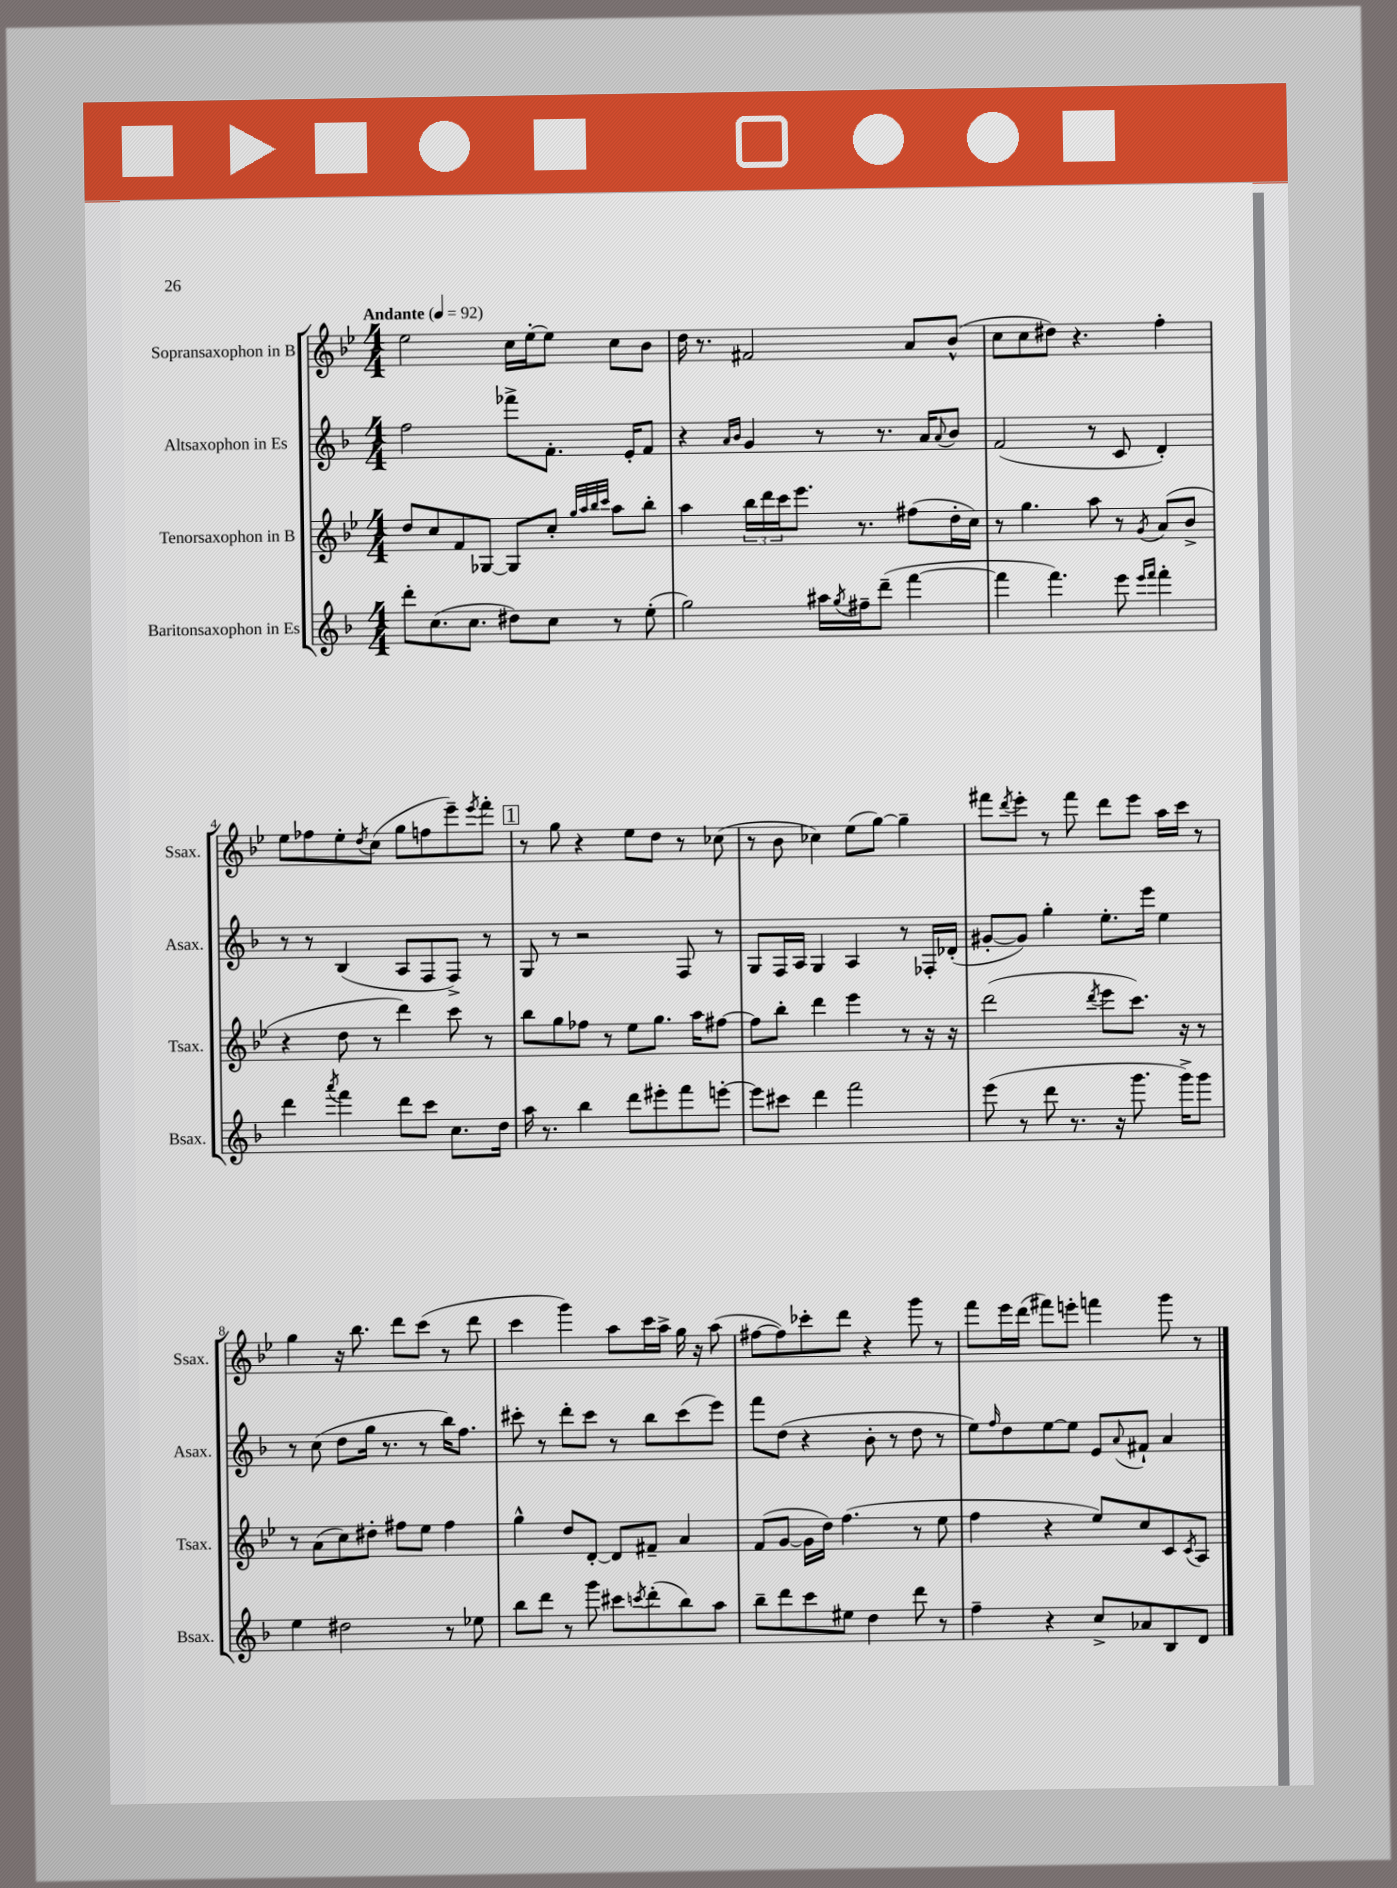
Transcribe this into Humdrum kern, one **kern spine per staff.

**kern	**kern	**kern	**kern
*staff4	*staff3	*staff2	*staff1
*clefG2	*clefG2	*clefG2	*clefG2
*k[b-]	*k[b-e-]	*k[b-]	*k[b-e-]
*M4/4	*M4/4	*M4/4	*M4/4
*MM92	*MM92	*MM92	*MM92
8ddd'\L	8dd/L	2ff\	2ee-\
(8.cc\	8cc/	.	.
.	8f/	.	.
8.cc\J	.	.	.
.	[8G-/J	.	.
8dd#\L)	8G-/]L	8fff-^\L	16cc\LL
.	.	.	[16ee-'\J
8cc\J	8cc'/J	8.f'\J	8ee-\]J
.	32qqgg/LLL	.	.
.	32qqaa/	.	.
.	32qqbb-/	.	.
.	32qqccc/JJJ	.	.
8r	8aa\L	.	8cc\L
.	.	16e'/LK	.
(8ee'\	8bb-'\J	8f/J	8b-\J
=	=	=	=
2gg\)	4aa\	4r	16dd\
.	.	.	8.r
.	.	16qqa/LL	.
.	.	16qqb-/JJ	.
.	24bb-\LL	4g/	2f#/
.	24ddd\	.	.
.	24ccc\J	.	.
.	8.eee-\J	.	.
16aa#\LL	.	8r	.
8qgg/	.	.	.
16ff#~\J	8.r	.	.
(8ddd~\J	.	8.r	.
[4fff\	(8ff#\L	.	8a/L
.	.	16a/LK	.
.	.	8qqa/	.
.	16dd'\L	8b-/J	(8b-^^/J
.	16cc\JJ)	.	.
=	=	=	=
4fff\]	8r	(2f/	8cc\L
.	4.gg\	.	8cc\
4.fff\)	.	.	8dd#\J)
.	.	.	4.r
.	8aa\	8r	.
8eee\	8r	8c/	.
16qqeee/LL	.	.	.
16qqfff/JJ	8qg/	.	.
4fff'\	(8a/L	4d'/)	4ff'\
.	8b-^/J	.	.
=	=	=	=
4ddd\	4r	8r	8ee-\L
.	.	8r	8ff-\
8qaaa/	.	.	.
4fff\	8dd\	(4B-/	8ee-'\
.	.	.	8qdd/
.	8r	.	(8cc\J
8ddd\L	4ddd\)	8A/L	8gg\L
8ccc\J	.	8F/	8ff\
8.cc\L	8ccc\	8F^/J)	8eee-~\)
.	.	.	8qeee-/
.	8r	8r	8fff'\J
16dd\Jk	.	.	.
=	=	=	=
16aa\	8bb-\L	8G/	8r
8.r	.	.	.
.	8gg\	8r	8gg\
4bb-\	8ff-\J	2r	4r
.	8r	.	.
8ddd\L	8ee-\L	.	8ee-\L
8eee#'\	8.gg\J	.	8dd\J
8fff\	.	8F/	8r
.	16aa\LK	.	.
[8eee'\J	[8ff#\J	8r	(8cc-\
=	=	=	=
8eee\]L	8ff#\]L	8G/L	8r
8ccc#\J	8bb-'\J	16F/L	8b-\
.	.	16A/JJ	.
4ddd\	4ddd\	4G/	4cc-\)
2fff\	4eee-\	4A/	(8ee-\L
.	.	.	[8gg\J)
.	8r	8r	4gg~\]
.	16r	16F-'/LL	.
.	16r	(16d-'/JJ	.
=	=	=	=
(8eee\	(2ddd\	[8g#'/L	8fff#\L
.	.	.	8qddd/
8r	.	8g#/]J)	8eee-'\J
8ddd\	.	4gg'\	8r
8.r	.	.	8fff#\
.	8qddd/	.	.
.	8eee-\L	8.ee'\L	8ddd\L
16r	.	.	.
8.ggg\	8.ccc\J)	.	8eee-\J
.	.	16eee\Jk	.
.	.	4ee\	16aa\LL
16ggg^\LK)	16r	.	16ccc\JJ
8ggg\J	8r	.	8r
=	=	=	=
4ee\	8r	8r	4gg\
.	(8a\L	(8cc\	.
2dd#\	8cc\)	8dd\L	16r
.	.	.	8.bb-\
.	8dd#'\J	16gg\Jk	.
.	.	8.r	.
.	8ff#\L	.	8ddd\L
.	8ee-\J	8r	(8ccc\J
8r	4ff#\	16bb-\LK)	8r
.	.	8.ff\J	.
8ee-\	.	.	8ddd\
=	=	=	=
8bb-\L	4gg^^\	8ccc#'\	4ccc\
8ddd\J	.	8r	.
8r	8dd/L	8ddd'\L	4ggg\)
8ggg\	[8d'/J	8ccc#\J	.
8ccc#\L	8d/]L	8r	8aa\L
8qccc/	.	.	.
(8ddd'\	8f#~/J	8bb-\L	16ccc\L
.	.	.	16aa^\JJ
8bb-\)	4a/	(8ccc#\	16gg\
.	.	.	16r
8aa\J	.	8eee\J)	(8aa\
=	=	=	=
8bb-~\L	(8f/L	8fff\L	[8ff#\L
8ddd\	[8g/J	(8dd\J	8ff#\])
8ccc\	16g\]LL	4r	8ccc-'\
.	16dd\JJ)	.	.
8ee#\J	(4.ff\	.	8ddd\J
4dd\	.	8b-'\	4r
.	.	8r	.
8ddd\	8r	8dd\	8ggg\
8r	8ee-\	8r	8r
=	=	=	=
4ff~\	4ff\	8ee\L)	8fff\L
.	.	16qqff/	.
.	.	8dd\	16eee-\L
.	.	.	(16ddd\JJ
4r	4r	[8ee\	8fff#\L)
.	.	8ee\]J	8eee'\J
8cc^/L	8ee-/L)	8e/L	4fff\
.	.	8qqa/	.
8a-/	8cc/	8f#`/J	.
8B-/	8c/	4a/	8ggg\
.	8qc/	.	.
8d/J	8A/J	.	8r
==	==	==	==
*-	*-	*-	*-
